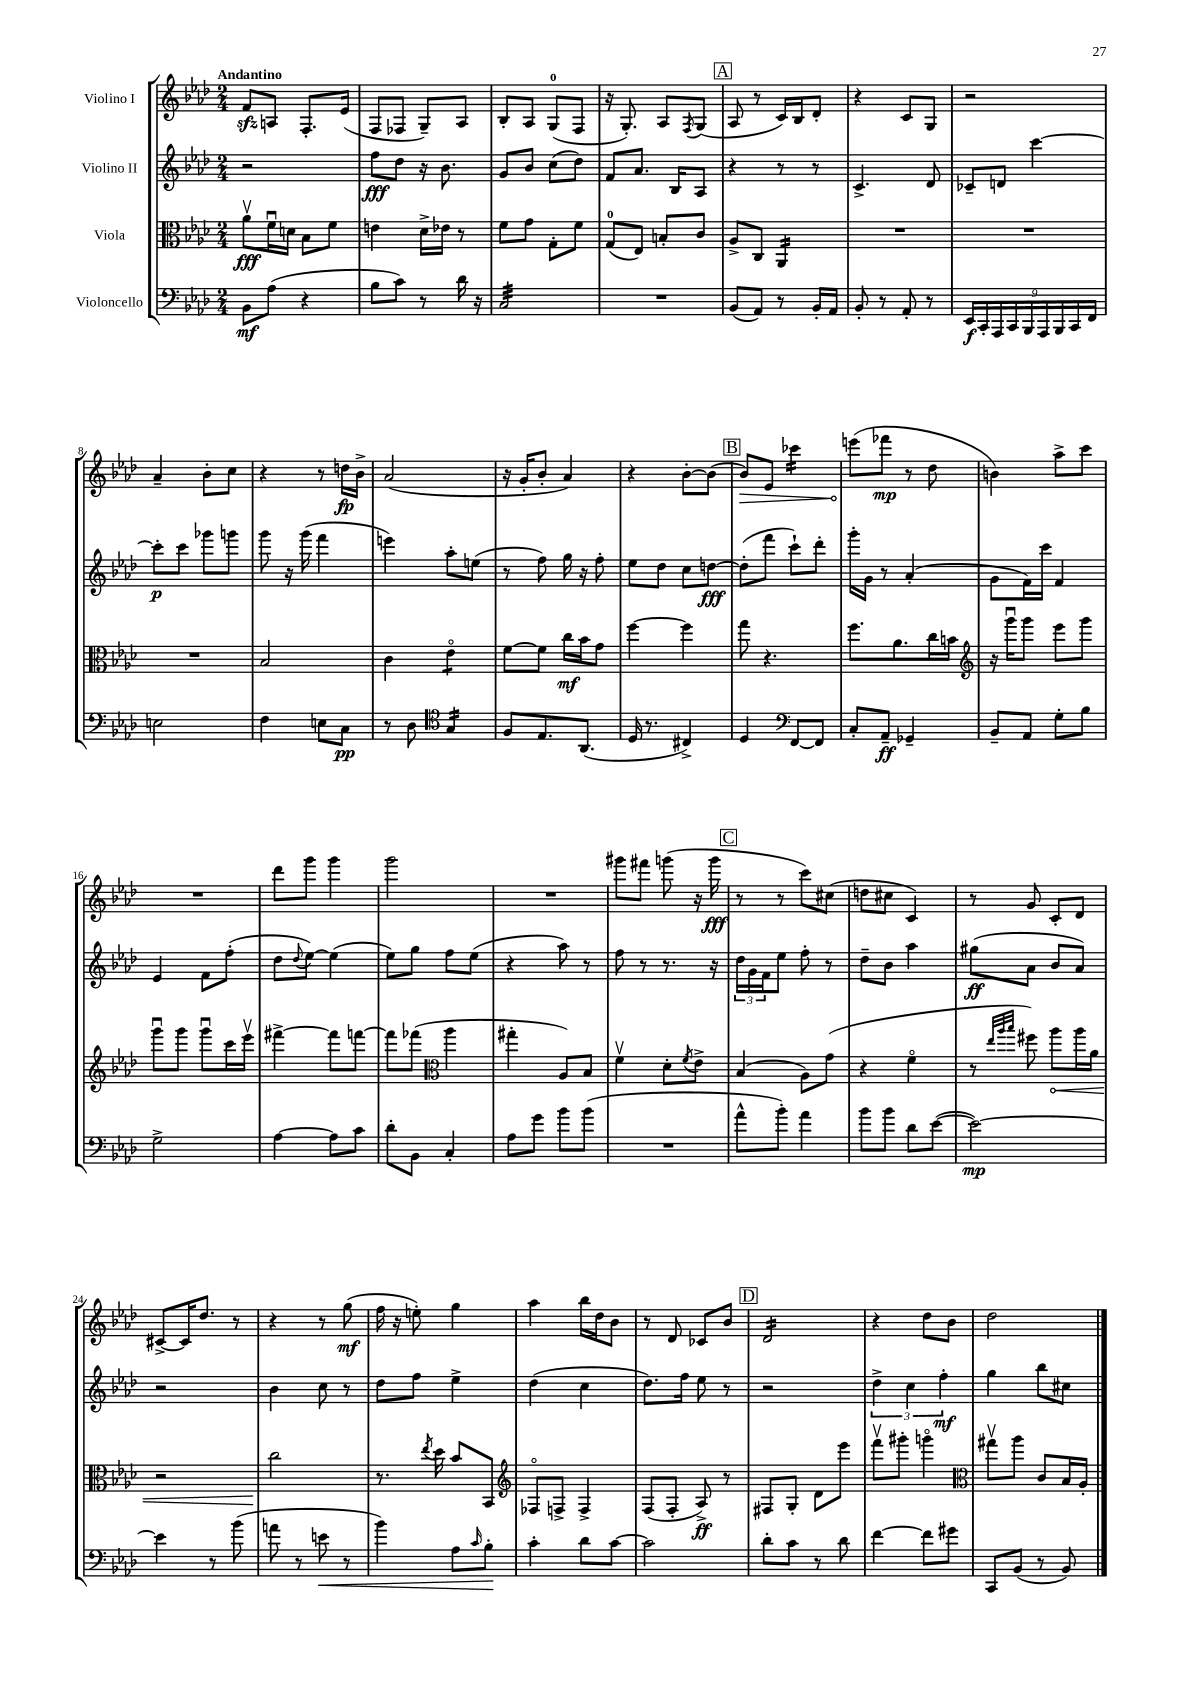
<<
\new StaffGroup <<
\new Staff = "s0" \with { instrumentName = "Violino I" } {
    \clef treble \key aes \major \numericTimeSignature \time 2/4 \tempo "Andantino"
    f'8\sfz a8 f8.-. ees'16( |
    f8 fes8 g8--) aes8 |
    bes8-. aes8 g8-0( f8 |
    r16 g8.-.) aes8 \acciaccatura { f8 } g8( |
    \mark \markup { \box "A" } aes8 r8 c'16) bes16 des'8-. |
    r4 c'8 g8 |
    r2 |
    aes'4-- bes'8-. c''8 |
    r4 r8 d''16\fp bes'16-> |
    aes'2( |
    r16 g'16-. bes'8-. aes'4) |
    r4 bes'8~-. bes'8( |
    \mark \markup { \box "B" } \once \override Hairpin.circled-tip = ##t bes'8\>) ees'8 ces'''4:16 |
    e'''8\!( fes'''8\mp r8 des''8 |
    b'4) aes''8-> c'''8 |
    R2 |
    des'''8 g'''8 g'''4 |
    g'''2 |
    R2 |
    gis'''8 fis'''8 g'''8( r16 g'''16\fff |
    \mark \markup { \box "C" } r8 r8 c'''8) cis''8( |
    d''8 cis''8 c'4) |
    r8 g'8 c'8-. des'8 |
    cis'8~-> cis'16 des''8. r8 |
    r4 r8 g''8\mf( |
    f''16 r16 e''8-.) g''4 |
    aes''4 bes''16 des''16 bes'8 |
    r8 des'8 ces'8 bes'8 |
    \mark \markup { \box "D" } des'2:16 |
    r4 des''8 bes'8 |
    des''2 \bar "|." |
}
\new Staff = "s1" \with { instrumentName = "Violino II" } {
    \clef treble \key aes \major \numericTimeSignature \time 2/4
    r2 |
    f''8\fff des''8 r16 bes'8. |
    g'8 bes'8 c''8( des''8) |
    f'8 aes'8. bes16 aes8 |
    \mark \markup { \box "A" } r4 r8 r8 |
    c'4.-> des'8 |
    ces'8-- d'8 c'''4~ |
    c'''8-.\p c'''8 ges'''8 g'''8 |
    g'''8 r16 g'''16( f'''4 |
    e'''4) aes''8-. e''8( |
    r8 f''8) g''16 r16 f''8-. |
    ees''8 des''8 c''8 d''8~\fff |
    \mark \markup { \box "B" } d''8-.( f'''8 c'''8-!) des'''8-. |
    g'''16-. g'16 r8 aes'4-.( |
    g'8 f'16) c'''16 f'4 |
    ees'4 f'8 f''8-.( |
    des''8 \appoggiatura { des''8 } ees''8~) ees''4( |
    ees''8) g''8 f''8 ees''8( |
    r4 aes''8) r8 |
    f''8 r8 r8. r16 |
    \mark \markup { \box "C" } \tuplet 3/2 { des''16 g'16 f'16 } ees''8 f''8-. r8 |
    des''8-- bes'8 aes''4 |
    gis''8\ff( aes'8 bes'8 aes'8) |
    r2 |
    bes'4 c''8 r8 |
    des''8 f''8 ees''4-> |
    des''4( c''4 |
    des''8.) f''16 ees''8 r8 |
    \mark \markup { \box "D" } r2 |
    \tuplet 3/2 { des''4-> c''4 f''4-.\mf } |
    g''4 bes''8 cis''8 \bar "|." |
}
\new Staff = "s2" \with { instrumentName = "Viola" } {
    \clef alto \key aes \major \numericTimeSignature \time 2/4
    aes'8\upbow\fff f'16\downbow d'16 bes8 f'8 |
    e'4 des'16-> ees'16 r8 |
    f'8 g'8 g8-. f'8 |
    g8-0( ees8) b8-. c'8 |
    \mark \markup { \box "A" } aes8-> c8 aes,4:16 |
    R2 |
    R2 |
    R2 |
    bes2 |
    c'4 ees'4:8\flageolet |
    f'8~ f'8 c''16\mf bes'16 g'8 |
    f''4~ f''4 |
    \mark \markup { \box "B" } g''8 r4. |
    f''8. aes'8. c''16 b'16 |
    \clef treble r16 g'''16\downbow g'''8 ees'''8 g'''8 |
    g'''8\downbow g'''8 g'''8\downbow c'''16 ees'''16\upbow |
    fis'''4~-> fis'''8 f'''8~ |
    f'''8 fes'''8( \clef alto aes''4 |
    gis''4-. aes8) bes8 |
    f'4\upbow des'8-. \acciaccatura { f'8 } ees'8-> |
    \mark \markup { \box "C" } bes4( aes8) g'8( |
    r4 f'4\flageolet |
    r8 \grace { ees''32 aes''32 bes''32 } fis''8) \once \override Hairpin.circled-tip = ##t aes''8\< aes''16 aes'16 |
    r2 |
    c''2\! |
    r8. \acciaccatura { ees''8 } des''16 bes'8 bes,8 |
    \clef treble fes8\flageolet f8-> f4-> |
    f8( f8-. aes8->\ff) r8 |
    \mark \markup { \box "D" } fis8 g8-. des'8 ees'''8 |
    f'''8\upbow gis'''8-. g'''4\flageolet |
    \clef alto gis''8\upbow aes''8 c'8 bes16 aes16-. \bar "|." |
}
\new Staff = "s3" \with { instrumentName = "Violoncello" } {
    \clef bass \key aes \major \numericTimeSignature \time 2/4
    bes,8\mf aes8( r4 |
    bes8 c'8) r8 des'16 r16 |
    c2:32 |
    R2 |
    \mark \markup { \box "A" } bes,8( aes,8) r8 bes,16-. aes,16 |
    bes,8-. r8 aes,8-. r8 |
    \tuplet 9/8 { ees,16\f c,16-. aes,,16 c,16 bes,,16 aes,,16 bes,,16 c,16 f,16 } |
    e2 |
    f4 e8 c8\pp |
    r8 des8 \clef tenor g4:16 |
    f8 ees8. aes,8.( |
    des16 r8. cis4->) |
    \mark \markup { \box "B" } des4 \clef bass f,8~ f,8 |
    c8-. aes,8--\ff ges,4-- |
    bes,8-- aes,8 g8-. bes8 |
    g2-> |
    aes4~ aes8 c'8 |
    des'8-. bes,8 c4-. |
    aes8 g'8 bes'8 bes'8( |
    R2 |
    \mark \markup { \box "C" } aes'8-^ bes'8-.) aes'4 |
    bes'8 bes'8 des'8 ees'8~( |
    ees'2~\mp) |
    ees'4 r8 bes'8( |
    a'8 r8 e'8\< r8 |
    bes'4) aes8 \grace { c'16 } bes8-.\! |
    c'4-. des'8 c'8~ |
    c'2 |
    \mark \markup { \box "D" } des'8-. c'8 r8 des'8 |
    f'4~ f'8 gis'8 |
    c,8 bes,8( r8 bes,8) \bar "|." |
}
>>
>>
